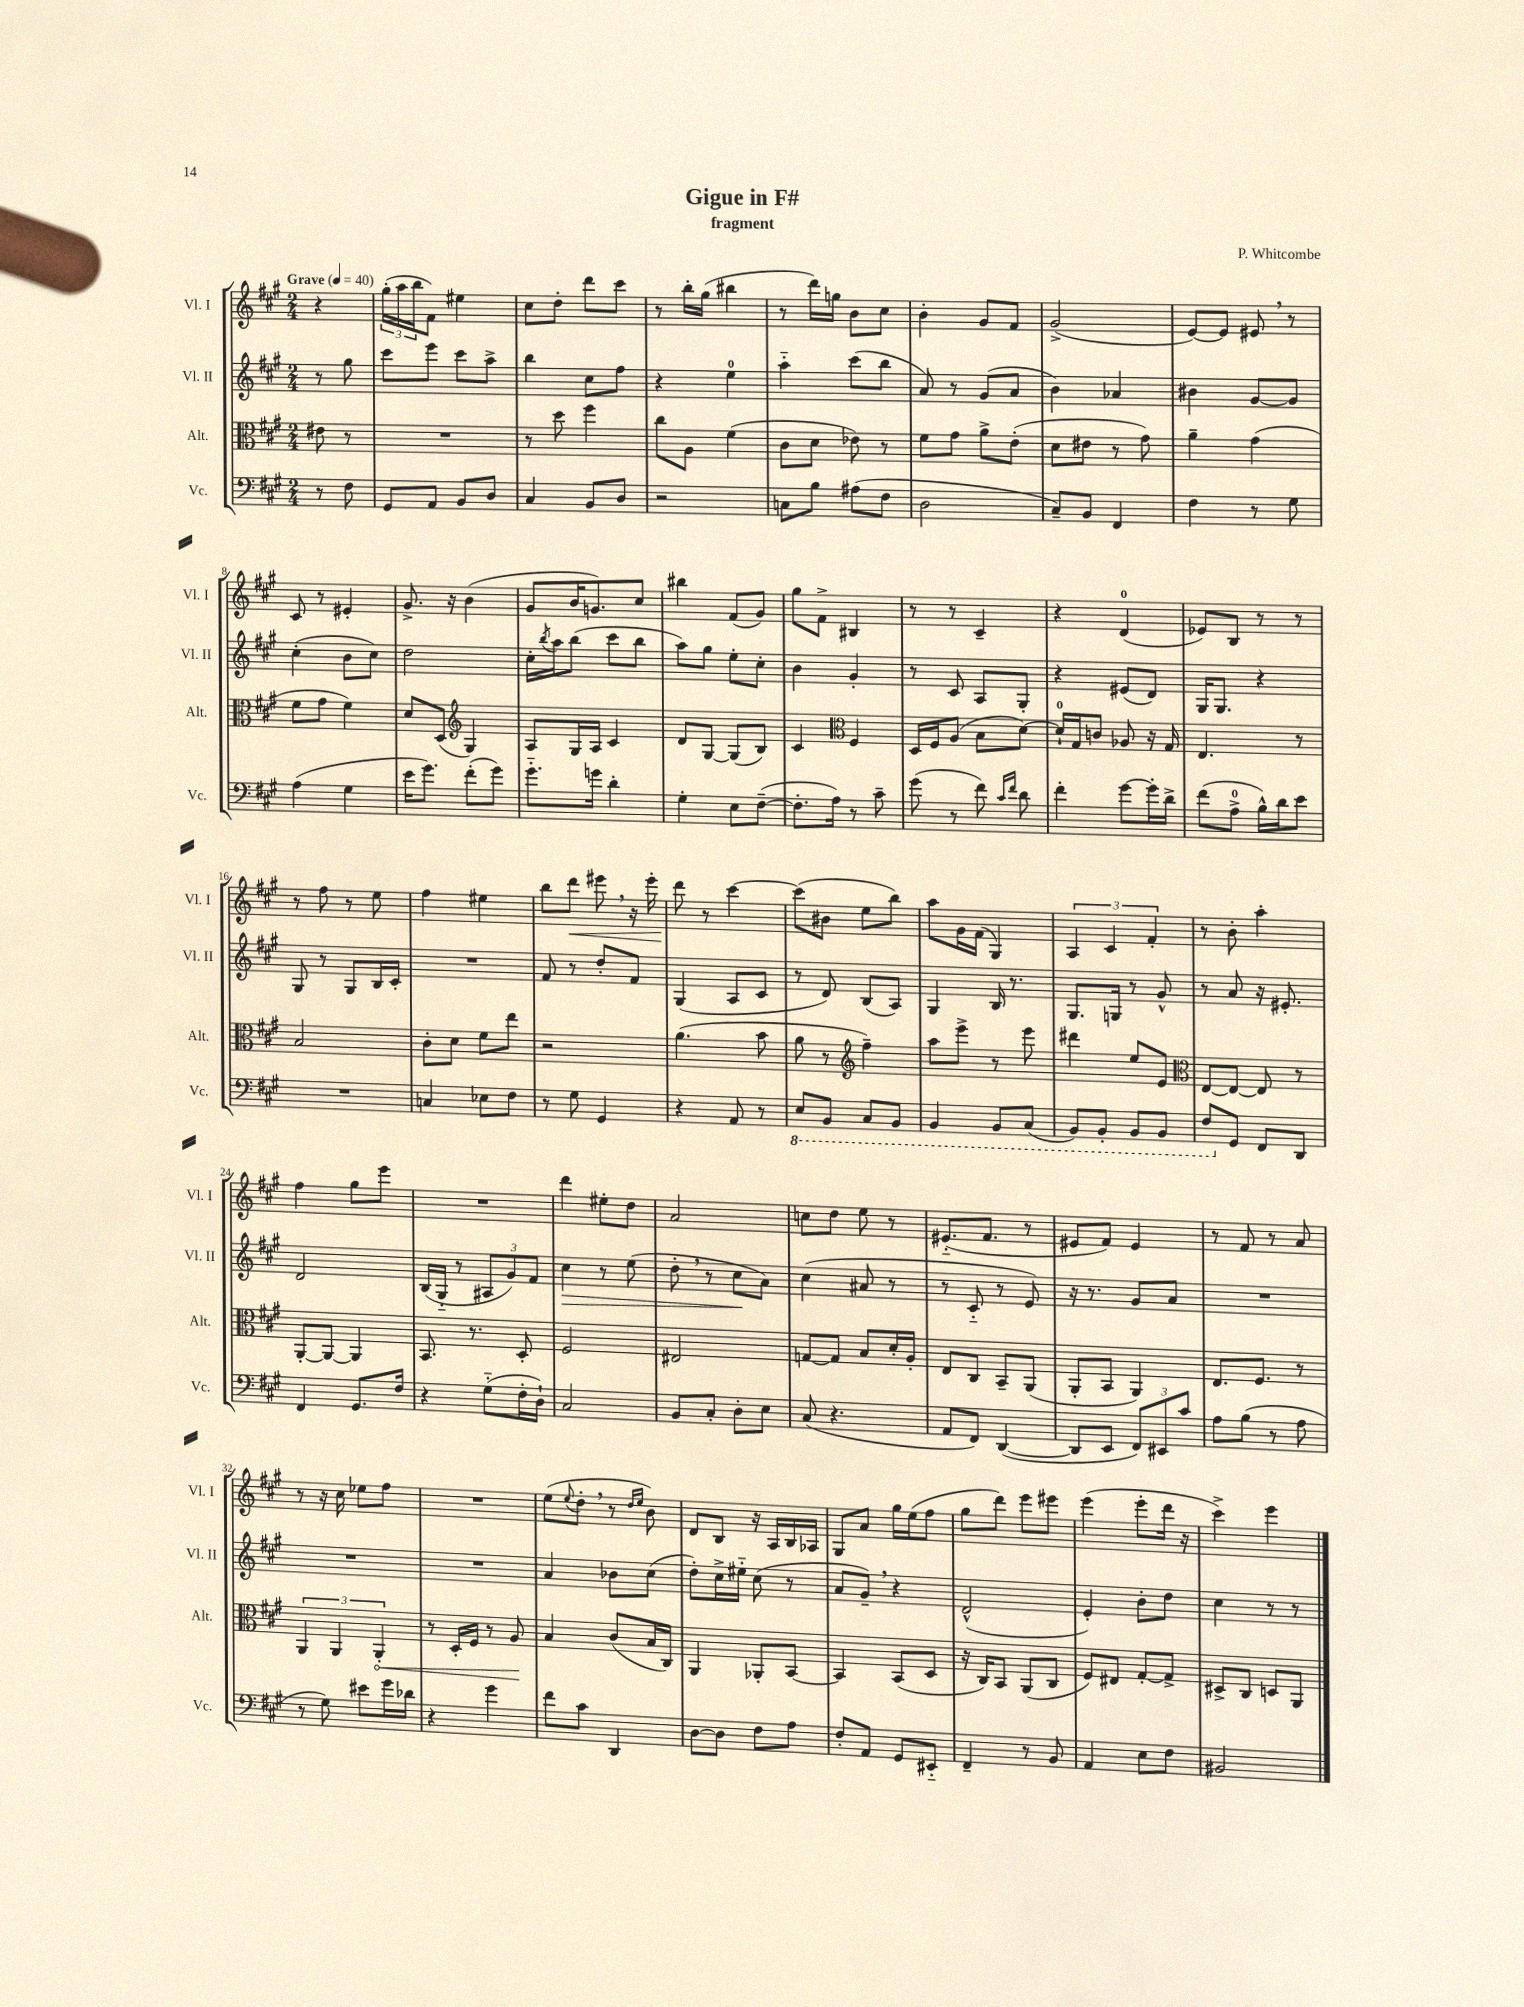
\header { title = "Gigue in F#" composer = "P. Whitcombe" subtitle = "fragment" }
<<
\new StaffGroup <<
\new Staff = "s0" \with { instrumentName = "Vl. I" shortInstrumentName = "Vl. I" } {
    \clef treble \key a \major \numericTimeSignature \time 2/4 \partial 4 \tempo "Grave" 4 = 40
    r4 |
    \tuplet 3/2 { gis''16-.( a''16 b''16 } fis'8) eis''4 |
    cis''8 d''8-. d'''8 cis'''8 |
    r8 b''16-. gis''16( bis''4 |
    r8 d'''16) g''16 b'8 cis''8 |
    b'4-. gis'8 fis'8 |
    gis'2->( |
    e'8~) e'8 eis'8 \breathe r8 |
    cis'8 r8 eis'4-. |
    gis'8.-> r16 b'4( |
    gis'8 b'16 g'8.) cis''8 |
    bis''4 fis'8( gis'8) |
    gis''8 fis'8-> bis4 |
    r8 r8 cis'4-- |
    r4 d'4-0( |
    ees'8) b8 r8 r8 |
    r8 fis''8 r8 e''8 |
    fis''4 eis''4 |
    b''8 d'''8\< eis'''8 \breathe r16 eis'''16-. |
    d'''8\! r8 cis'''4~ |
    cis'''8( bis'8 e''8 b''8) |
    a''8 gis'16 fis'16( gis4) |
    \tuplet 3/2 { a4 cis'4 fis'4-. } |
    r8 b'8-. a''4-. |
    fis''4 gis''8 e'''8 |
    R2 |
    d'''4 eis''8-. d''8 |
    a'2 |
    c''8 d''8 e''8 r8 |
    eis'8.-_( fis'8. r8 |
    eis'8 fis'8) eis'4 |
    r8 fis'8 r8 a'8 |
    r8 r16 cis''16 ees''8 fis''8 |
    R2 |
    e''8( \appoggiatura { e''8 } d''8-. \breathe r8 \grace { d''16 e''16 } b'8) |
    d'8 b8 r16 a16 b16 aes16 |
    gis8 a'8 gis''16 e''16( fis''8 |
    gis''8 d'''8) e'''8 eis'''8 |
    e'''4( e'''8-. d'''16 r16 |
    cis'''4->) e'''4 \bar "|." |
}
\new Staff = "s1" \with { instrumentName = "Vl. II" shortInstrumentName = "Vl. II" } {
    \clef treble \key a \major \numericTimeSignature \time 2/4 \partial 4
    r8 gis''8 |
    cis'''8 e'''8 cis'''8 a''8-> |
    b''4 cis''8 fis''8 |
    r4 e''4-0 |
    a''4-_ cis'''8( b''8 |
    a'8) r8 gis'8( a'8 |
    b'4) aes'4 |
    bis'4 gis'8~ gis'8 |
    cis''4-.( b'8 cis''8) |
    d''2 |
    cis''16-. \acciaccatura { b''8 } a''16 b''8( cis'''8 b''8 |
    a''8) gis''8 e''8-. cis''8-. |
    b'4 gis'4-. |
    r8 cis'8 a8 gis8-. |
    r4 eis'8( d'8) |
    gis16 gis8. r4 |
    gis8 r8 gis8 b16 cis'16-. |
    R2 |
    fis'8 r8 d''8-. fis'8 |
    gis4( a8 cis'8 |
    r8 d'8) b8( a8) |
    gis4 b16 r8. |
    gis8. g16 r8 gis'8-^ |
    r8 a'8 r16 eis'8.-. |
    d'2 |
    b16( gis16-_ r8 \tuplet 3/2 { ais8 gis'8) fis'8 } |
    cis''4\> r8 e''8( |
    d''8-. \breathe r8 cis''8\! a'8) |
    cis''4( ais'8 r8 |
    r8 cis'8-_ r8 e'8) |
    r16 r8. gis'8 a'8 |
    R2 |
    R2 |
    R2 |
    a'4 bes'8 cis''8( |
    d''8-.) cis''16-> eis''16-_ cis''8( r8 |
    a'8 gis'8--) \breathe r4 |
    d'2-^( |
    e'4-.) b'8-. d''8 |
    cis''4 r8 r8 \bar "|." |
}
\new Staff = "s2" \with { instrumentName = "Alt." shortInstrumentName = "Alt." } {
    \clef alto \key a \major \numericTimeSignature \time 2/4 \partial 4
    eis'8 r8 |
    R2 |
    r8 d''8 fis''4 |
    cis''8 a8 fis'4( |
    cis'8 d'8 ees'8) r8 |
    fis'8 gis'8 a'8-> e'8-.( |
    d'8 eis'8 r8 gis'8) |
    a'4-- gis'4( |
    fis'8 gis'8 fis'4) |
    d'8 d8( \clef treble gis4) |
    a8 gis16 a16 cis'4 |
    d'8 gis8~ gis8( b8) |
    cis'4 \clef alto fis4 |
    d16 fis16 a8( b8 d'8~) |
    d'16-0-! gis16 c'8 aes8 r16 gis16 |
    e4. r8 |
    b2 |
    cis'8-. d'8 fis'8 e''8 |
    r2 |
    a'4.( b'8 |
    a'8 r8 \clef treble fis''4--) |
    a''8 e'''8-> r8 e'''8 |
    dis'''4 e''8 e'8 |
    \clef alto e8~ e8~ e8 r8 |
    a,8~-. a,8~ a,4 |
    b,8. r8. d8-. |
    fis2 |
    eis2 |
    g8~ g8 b8 d'16-. a16-. |
    e8 cis8 b,8-- a,8( |
    a,8-. b,8 a,4) |
    e8. fis8. r8 |
    \tuplet 3/2 { a,4 a,4 \once \override Hairpin.circled-tip = ##t a,4-.\< } |
    r8 d16-. fis16 r8 a8\! |
    b4 cis'8( b16 cis16) |
    a,4 aes,8-. b,8~ |
    b,4 b,8( d8 |
    r16 cis16) b,8 a,8( cis8 |
    fis8) eis8 gis8~-. gis8-> |
    dis8-> cis8 d8 a,8 \bar "|." |
}
\new Staff = "s3" \with { instrumentName = "Vc." shortInstrumentName = "Vc." } {
    \clef bass \key a \major \numericTimeSignature \time 2/4 \partial 4
    r8 fis8 |
    gis,8 a,8 b,8 d8 |
    cis4 b,8 d8 |
    r2 |
    c8 b8 ais8( fis8 |
    d2 |
    cis8--) b,8 fis,4 |
    fis4 r8 gis8 |
    a4( gis4 |
    e'16 gis'8.) fis'8-.( gis'8) |
    gis'8.-_ g'16 d'4-. |
    gis4-. e8 fis8~--( |
    fis8.-. a16) r8 cis'8-- |
    gis'8( r8 fis'8) \grace { cis'16 fis'16 } d'8 |
    fis'4-. gis'8~ gis'16-. d'16-> |
    fis'8( a8-0-> b16-^) d'16 e'8 |
    R2 |
    c4 ees8 fis8 |
    r8 gis8 gis,4 |
    r4 a,8 r8 |
    \ottava #-1 e,8 b,,8 cis,8 b,,8 |
    b,,4 b,,8 cis,8( |
    b,,8) b,,8-. b,,8 b,,8 |
    fis,8 \ottava #0 gis,8 fis,8 d,8 |
    fis,4 gis,8. fis16 |
    r4 gis8-_( fis16-. d16-!) |
    cis2 |
    b,8 cis8-. d8-. e8 |
    cis8( r4. |
    a,8 fis,8) d,4~( |
    d,8 e,8 \tuplet 3/2 { fis,8) eis,8 cis'8 } |
    a8 b8( r8 a8 |
    r8 gis8) eis'8 gis'16 des'16 |
    r4 gis'4 |
    fis'8 cis'8 d,4 |
    d8~ d8 fis8 a8 |
    fis8-. a,8 gis,8 eis,8-_ |
    fis,4-- r8 b,8 |
    a,4 e8 fis8 |
    bis,2 \bar "|." |
}
>>
>>
